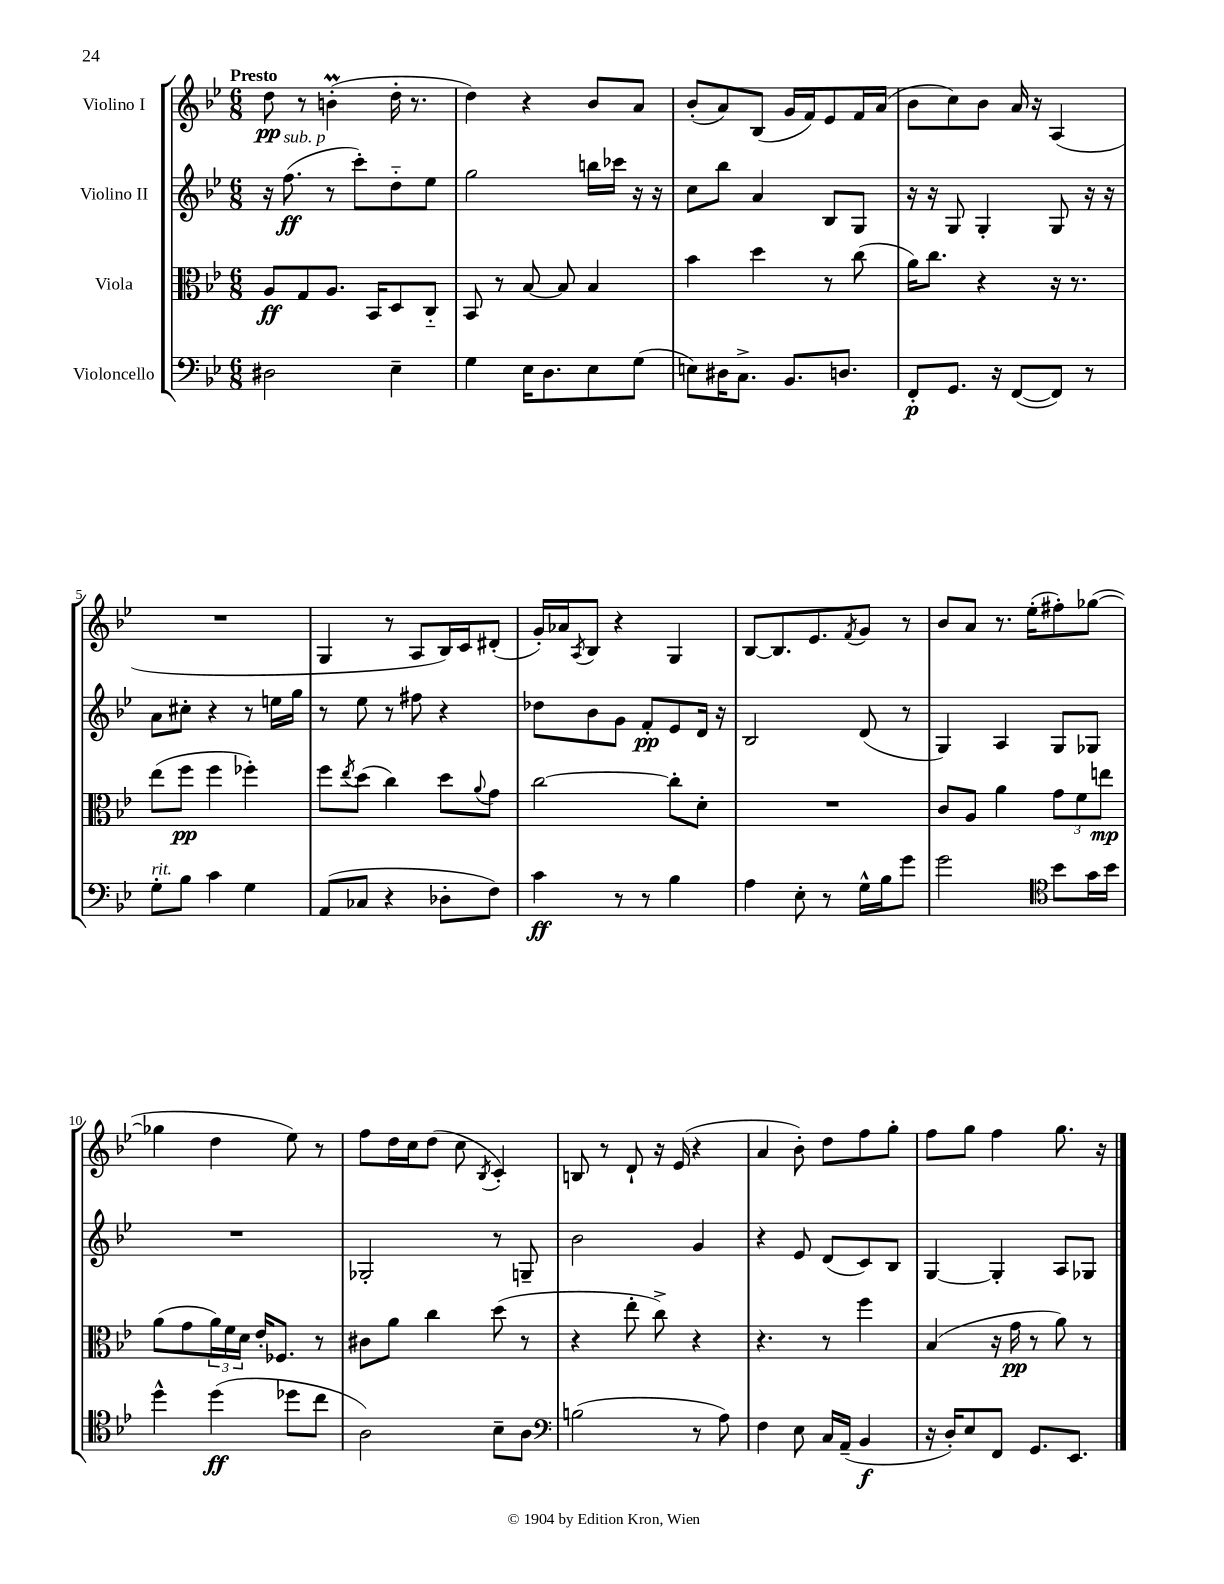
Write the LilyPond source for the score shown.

<<
\new StaffGroup <<
\new Staff = "s0" \with { instrumentName = "Violino I" } {
    \clef treble \key bes \major \numericTimeSignature \time 6/8 \tempo "Presto"
    d''8\pp r8 b'4-.\prall( d''16-. r8. |
    d''4) r4 bes'8 a'8 |
    bes'8-.( a'8) bes8( g'16 f'16) ees'8 f'16 a'16( |
    bes'8 c''8) bes'8 a'16 r16 a4( |
    R2. |
    g4 r8 a8 bes16) c'16 dis'8-.( |
    g'16-.) aes'16 \acciaccatura { a8 } bes8 r4 g4 |
    bes8~ bes8. ees'8. \acciaccatura { f'8 } g'8 r8 |
    bes'8 a'8 r8. ees''16-.( fis''8-.) ges''8~( |
    ges''4 d''4 ees''8) r8 |
    f''8 d''16 c''16 d''8( c''8 \acciaccatura { bes8 } c'4-.) |
    b8 r8 d'8-! r16 ees'16( r4 |
    a'4 bes'8-.) d''8 f''8 g''8-. |
    f''8 g''8 f''4 g''8. r16 \bar "|." |
}
\new Staff = "s1" \with { instrumentName = "Violino II" } {
    \clef treble \key bes \major \numericTimeSignature \time 6/8
    r16 f''8.\ff^\markup { \italic "sub. p" }( r8 c'''8-.) d''8-_ ees''8 |
    g''2 b''16 ces'''16 r16 r16 |
    c''8 bes''8 a'4 bes8 g8 |
    r16 r16 g8 g4-. g8 r16 r16 |
    a'8 cis''8-. r4 r8 e''16 g''16 |
    r8 ees''8 r8 fis''8 r4 |
    des''8 bes'8 g'8 f'8-.\pp ees'8 d'16 r16 |
    bes2 d'8( r8 |
    g4) a4 g8 ges8 |
    R2. |
    ges2-. r8 g8-- |
    bes'2 g'4 |
    r4 ees'8 d'8( c'8) bes8 |
    g4~ g4-. a8 ges8 \bar "|." |
}
\new Staff = "s2" \with { instrumentName = "Viola" } {
    \clef alto \key bes \major \numericTimeSignature \time 6/8
    a8\ff g8 a8. bes,16 d8 c8-_ |
    bes,8 r8 bes8~ bes8 bes4 |
    bes'4 d''4 r8 c''8( |
    a'16) c''8. r4 r16 r8. |
    ees''8( f''8\pp f''4 fes''4-.) |
    f''8 \acciaccatura { ees''8 } d''8( c''4) d''8 \appoggiatura { a'8 } g'8 |
    c''2~ c''8-. d'8-. |
    R2. |
    c'8 a8 a'4 \tuplet 3/2 { g'8 f'8 e''8\mp } |
    a'8( g'8 \tuplet 3/2 { a'16) f'16 d'16 } ees'16-. fes8. r8 |
    cis'8 a'8 c''4 d''8( r8 |
    r4 ees''8-. c''8->) r4 |
    r4. r8 f''4 |
    bes4( r16 g'16\pp r8 a'8) r8 \bar "|." |
}
\new Staff = "s3" \with { instrumentName = "Violoncello" } {
    \clef bass \key bes \major \numericTimeSignature \time 6/8
    dis2 ees4-- |
    g4 ees16 d8. ees8 g8( |
    e8) dis16 c8.-> bes,8. d8. |
    f,8-.\p g,8. r16 f,8~( f,8) r8 |
    g8-.^\markup { \italic "rit." } bes8 c'4 g4 |
    a,8( ces8 r4 des8-. f8) |
    c'4\ff r8 r8 bes4 |
    a4 ees8-. r8 g16-^ bes16 g'8 |
    g'2 \clef tenor bes'8 g'16 bes'16 |
    d''4-^ d''4\ff( des''8 c''8 |
    a2) bes8-- a8 |
    \clef bass b2( r8 a8) |
    f4 ees8 c16 a,16--( bes,4\f |
    r16 d16-.) ees8 f,8 g,8. ees,8. \bar "|." |
}
>>
>>
